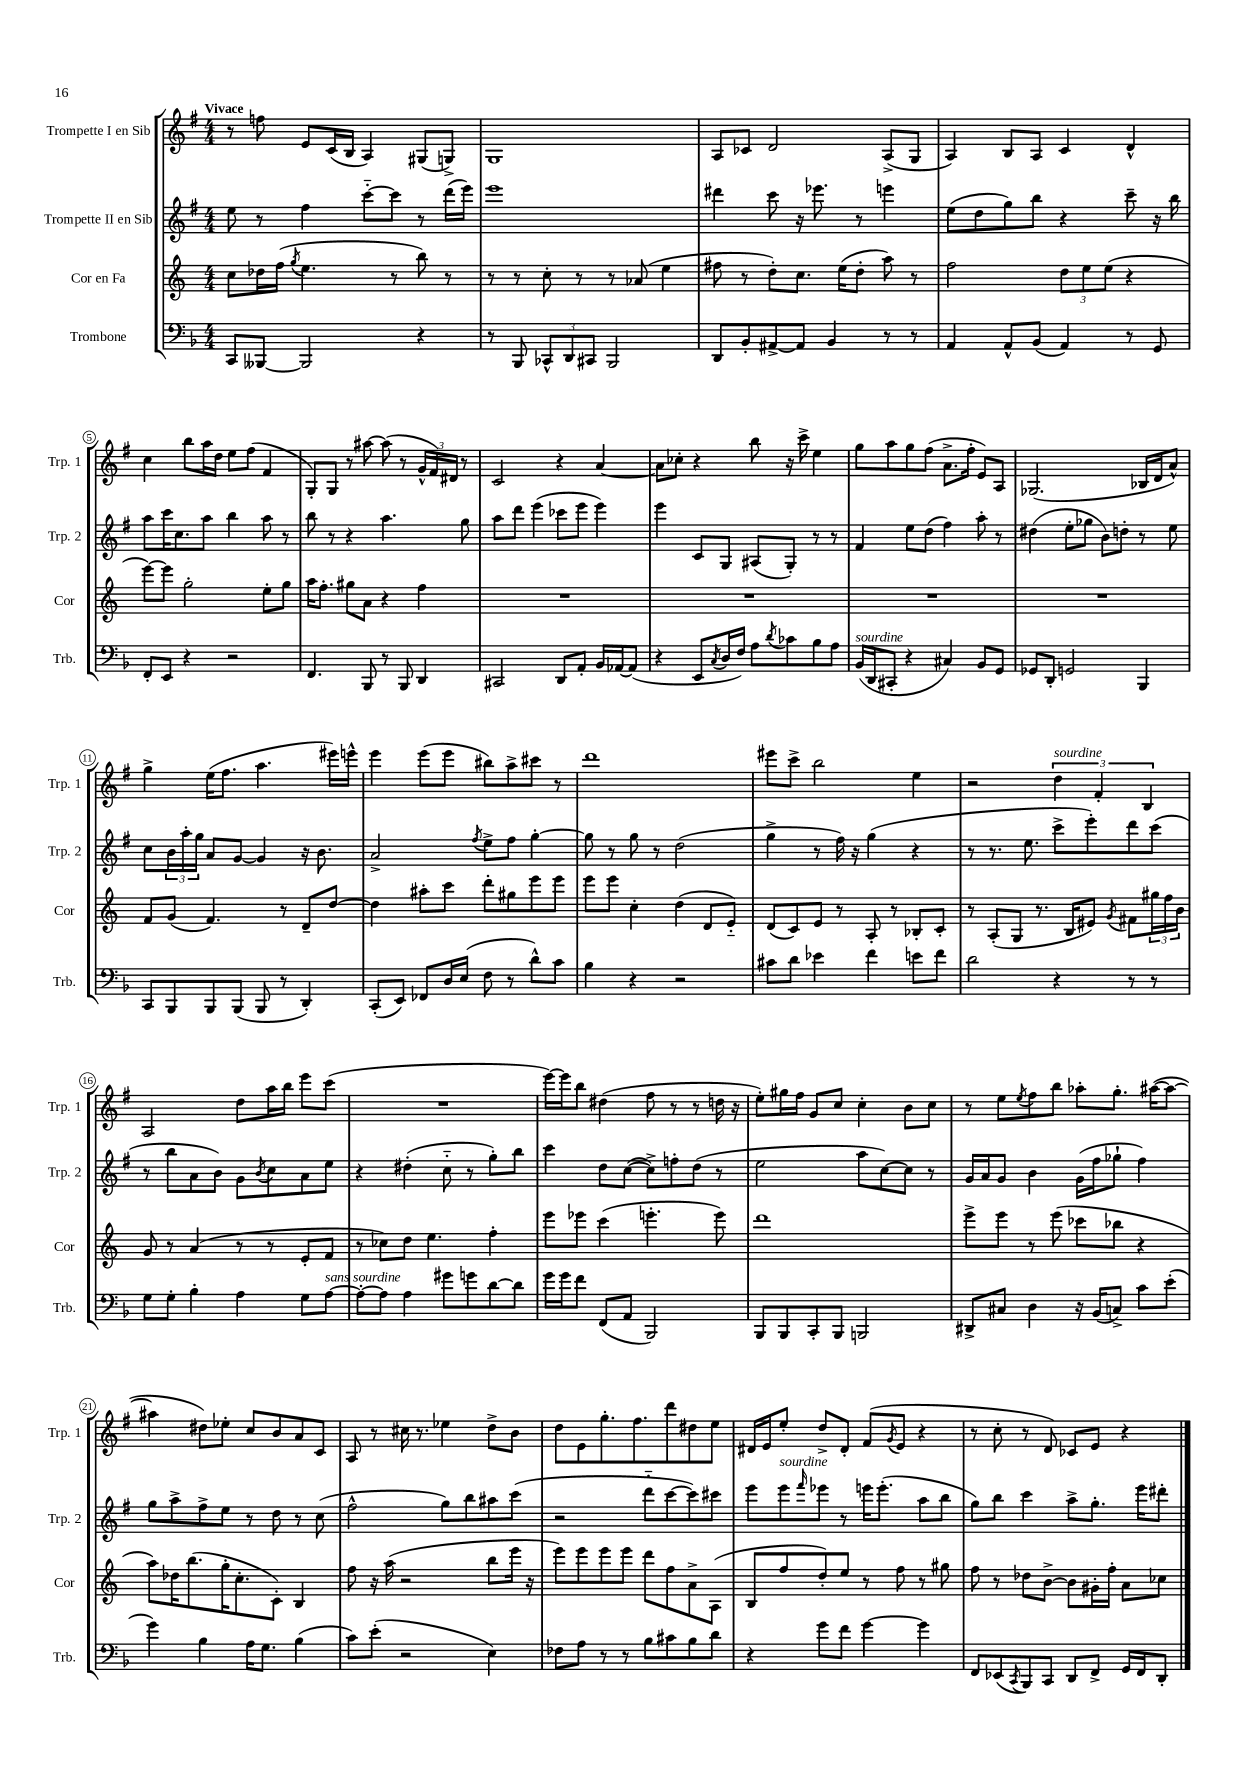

**kern	**kern	**kern	**kern
*staff4	*staff3	*staff2	*staff1
*clefF4	*clefG2	*clefG2	*clefG2
*k[b-]	*k[]	*k[f#]	*k[f#]
*M4/4	*M4/4	*M4/4	*M4/4
8CC	8cc	8ee	8r
[8BBB--	16dd-	8r	8ff
.	(16ff	.	.
.	8qgg	.	.
2BBB--]	4.ee	4ff#	8e
.	.	.	(16c
.	.	.	16B
.	.	[8ccc'~	4A)
.	8r	8ccc]	.
4r	8bb)	8r	(8G#
.	8r	(16ddd	8G^)
.	.	16eee)	.
=	=	=	=
8r	8r	1eee	1G
8BBB-	8r	.	.
12CC-^^	8cc'	.	.
12DD	.	.	.
.	8r	.	.
12CC#	.	.	.
2BBB-	8r	.	.
.	(8a-	.	.
.	4ee	.	.
=	=	=	=
8DD	8ff#	4ddd#	8A
8BB-'	8r	.	8c-
[8AA#^	8dd')	8ccc	2d
8AA#]	8.cc	16r	.
.	.	8.eee-	.
4BB-	.	.	.
.	(16ee	.	.
.	8dd'	8r	.
8r	8aa)	4eee	(8A^
8r	8r	.	8G
=	=	=	=
4AA	2ff	(8ee	4A)
.	.	8dd	.
8AA^^	.	8gg)	8B
(8BB-	.	8bb	8A
4AA)	12dd	4r	4c
.	12ee	.	.
.	(12ee	.	.
8r	4r	8ccc~	4d^^
8GG	.	16r	.
.	.	16bb	.
=	=	=	=
8FF'	[8eee)	8aa	4cc
8EE	8eee]	16ccc	.
.	.	8.cc	.
4r	2gg'	.	8bb
.	.	8aa	16aa
.	.	.	16dd
2r	.	4bb	8ee
.	.	.	(8ff#
.	8ee'	8aa	4f#
.	8gg	8r	.
=	=	=	=
4.FF	16aa	8bb	8G')
.	8.ff'	.	.
.	.	8r	8G
.	8gg#	4r	8r
8BBB-	8a	.	[8aa#
8r	4r	4.aa	(8aa#]
8BBB-	.	.	8r
4DD	4ff	.	24g^^
.	.	.	24f#)
.	.	.	24d#
.	.	8gg	8r
=	=	=	=
2CC#	1r	8aa	2c
.	.	8ddd	.
.	.	(4eee	.
8DD	.	8ccc-	4r
8AA'	.	8eee	.
16BB-	.	4eee)	[4a
[16AA-	.	.	.
(8AA-]	.	.	.
=	=	=	=
4r	1r	4eee	8a]
.	.	.	8cc-'
8EE	.	8c	4r
8qC	.	.	.
16D	.	8G	.
16F)	.	.	.
8A	.	(8A#	8bb
8qd	.	.	.
8c-	.	8G')	16r
.	.	.	16ccc^
8B-	.	8r	4ee
8A	.	8r	.
=	=	=	=
(16BB-	1r	4f#	8gg
16DD	.	.	.
8CC#'	.	.	8aa
4r	.	8ee	8gg
.	.	(8dd	(8ff#
4C#)	.	4ff#)	8.a^
.	.	.	16ff#'
8BB-	.	8aa'	8e)
8GG	.	8r	8A
=	=	=	=
8GG-	1r	(4dd#	(2.G-
8DD'	.	.	.
2GG	.	8ee'	.
.	.	8gg-	.
.	.	8b)	.
.	.	8dd'	.
4BBB-	.	8r	16B-
.	.	.	16d
.	.	8ee	8a^^)
=	=	=	=
8CC	8f	8cc	4gg^
8BBB-	(8g	24b	.
.	.	24aa'	.
.	.	24gg	.
8BBB-	4.f)	8a	(16ee
.	.	.	8.ff#
(8BBB-	.	[8g	.
8BBB-	.	4g]	4.aa
8r	8r	.	.
4DD')	8d~	16r	.
.	.	8.b	.
.	[8dd	.	16eee#)
.	.	.	16eee^^
=	=	=	=
(8CC'	4dd]	2a^	4eee
8EE)	.	.	.
8FF-	8aa#'	.	(8eee
16D	8ccc	.	8eee
(16E	.	.	.
.	.	8qff#	.
8F	8ddd'	8ee^	8bb#)
8r	8gg#	8ff#	8aa^
8d^^)	8eee	[4gg'	8ccc#
8c	8eee	.	8r
=	=	=	=
4B-	8eee	8gg]	1ddd
.	8eee	8r	.
4r	4cc'	8gg	.
.	.	8r	.
2r	(4dd	(2dd	.
.	8d	.	.
.	8e'~)	.	.
=	=	=	=
8c#	(8d	4gg^	8eee#
8d	8c)	.	8ccc^
4e-	8e	8r	2bb
.	8r	16ff#)	.
.	.	16r	.
4f	8A'	(4gg	.
.	8r	.	.
8e	8B-'	4r	4ee
8f	8c'	.	.
=	=	=	=
2d	8r	8r	2r
.	(8A'	8.r	.
.	8G	.	.
.	.	8.ee	.
.	8.r	.	.
4r	.	8ccc^	6dd
.	16B	.	.
.	8e#)	8eee')	.
.	.	.	6f#'
.	8qg	.	.
8r	8f#	8ddd	.
.	.	.	6B
8r	24gg#	(8ccc	.
.	24ff	.	.
.	24b	.	.
=	=	=	=
8G	8g	8r	2A
8G'	8r	8bb	.
4B-'	(4a	8a	.
.	.	8b)	.
4A	8r	8g	8dd
.	.	8qb	.
.	8r	8cc	16aa
.	.	.	16bb
8G	8e'	8a	8eee
[8A	8f	8ee	(8ccc
=	=	=	=
8A'_	8r	4r	1r
8A]	8cc-)	.	.
4A	8dd	(4dd#'	.
.	4.ee	.	.
8g#	.	8cc'~	.
8g	.	8r	.
[8d	4ff'	8gg')	.
8d]	.	8bb	.
=	=	=	=
16g	8eee	4ccc	[16eee)
16g	.	.	16eee]
8f	8eee-	.	8bb
(8FF	(4ccc	8dd	(4dd#
8AA	.	([8cc	.
2BBB-)	4.eee'	8cc^])	8ff#
.	.	8ff'	8r
.	.	(8dd	8r
.	8eee)	8r	16dd
.	.	.	16r
=	=	=	=
8BBB-	1ddd	2ee	8ee')
8BBB-	.	.	16gg#
.	.	.	16ff#
8CC'	.	.	8g
8BBB-	.	.	8cc
2BBB	.	8aa	4cc'
.	.	[8cc)	.
.	.	8cc]	8b
.	.	8r	8cc
=	=	=	=
8DD#^	8eee^	16g	8r
.	.	16a	.
8C#	8eee	8g	8ee
.	.	.	8qee
4D	8r	4b	8ff#
.	(8eee	.	8bb
16r	8ccc-	(16g	8aa-'
(16BB-	.	16ff#	.
8C^)	8bb-	8gg-`	8.gg'
8c	4r	4ff#)	.
.	.	.	([16aa#
(8e'	.	.	8aa#_
=	=	=	=
4g)	8aa)	8gg	4aa#]
.	16dd-	8aa^	.
.	(8.bb	.	.
4B-	.	8ff#^	8dd#)
.	16gg'	8ee	8ee-'
.	8.cc'	.	.
16A	.	8r	8cc
8.G	.	.	.
.	8c')	8dd	8b
(4B-	4B	8r	8a
.	.	(8cc	8c
=	=	=	=
8c)	8ff	2ff#^^	8A
(8e'	16r	.	8r
.	(16aa	.	.
2r	2r	.	16cc#
.	.	.	8.r
.	.	8gg)	4ee-
.	.	8bb	.
4E)	8bb	8aa#	8dd^
.	16eee	(8ccc	8b
.	16r	.	.
=	=	=	=
8F-	8eee)	2r	8dd
8A	8eee	.	8e
8r	8eee	.	8.gg'
8r	8eee	.	.
.	.	.	8.ff#
8B-	8ddd	8ddd'~	.
8c#	8ff	[8ccc	8ddd
8B-	8a^	8ccc])	8dd#
8d	(8A	8ccc#	8ee
=	=	=	=
4r	8B	8eee	16d#
.	.	.	16e
.	8ff	8eee	8ee'
.	.	16qqfff#	.
8g	8dd')	8eee-	8dd^
8f	8ee	8r	8d#'
[4g	8r	16eee	(8f#
.	.	(8.eee'	.
.	.	.	8qg
.	8ff	.	8e
4g]	8r	8aa	4r
.	8gg#	8bb	.
=	=	=	=
8FF	8ff	8gg)	8r
(8EE-	8r	8bb	8cc'
8qCC	.	.	.
8BBB-)	8dd-	4ccc	8r
8CC	[8b^	.	8d)
8DD	8b]	8aa^	8c-
8FF^	16g#'	8.gg'	8e
.	16ff'	.	.
16GG	8a	.	4r
16FF	.	16eee	.
8DD'	8cc-	8ddd#'	.
==	==	==	==
*-	*-	*-	*-
